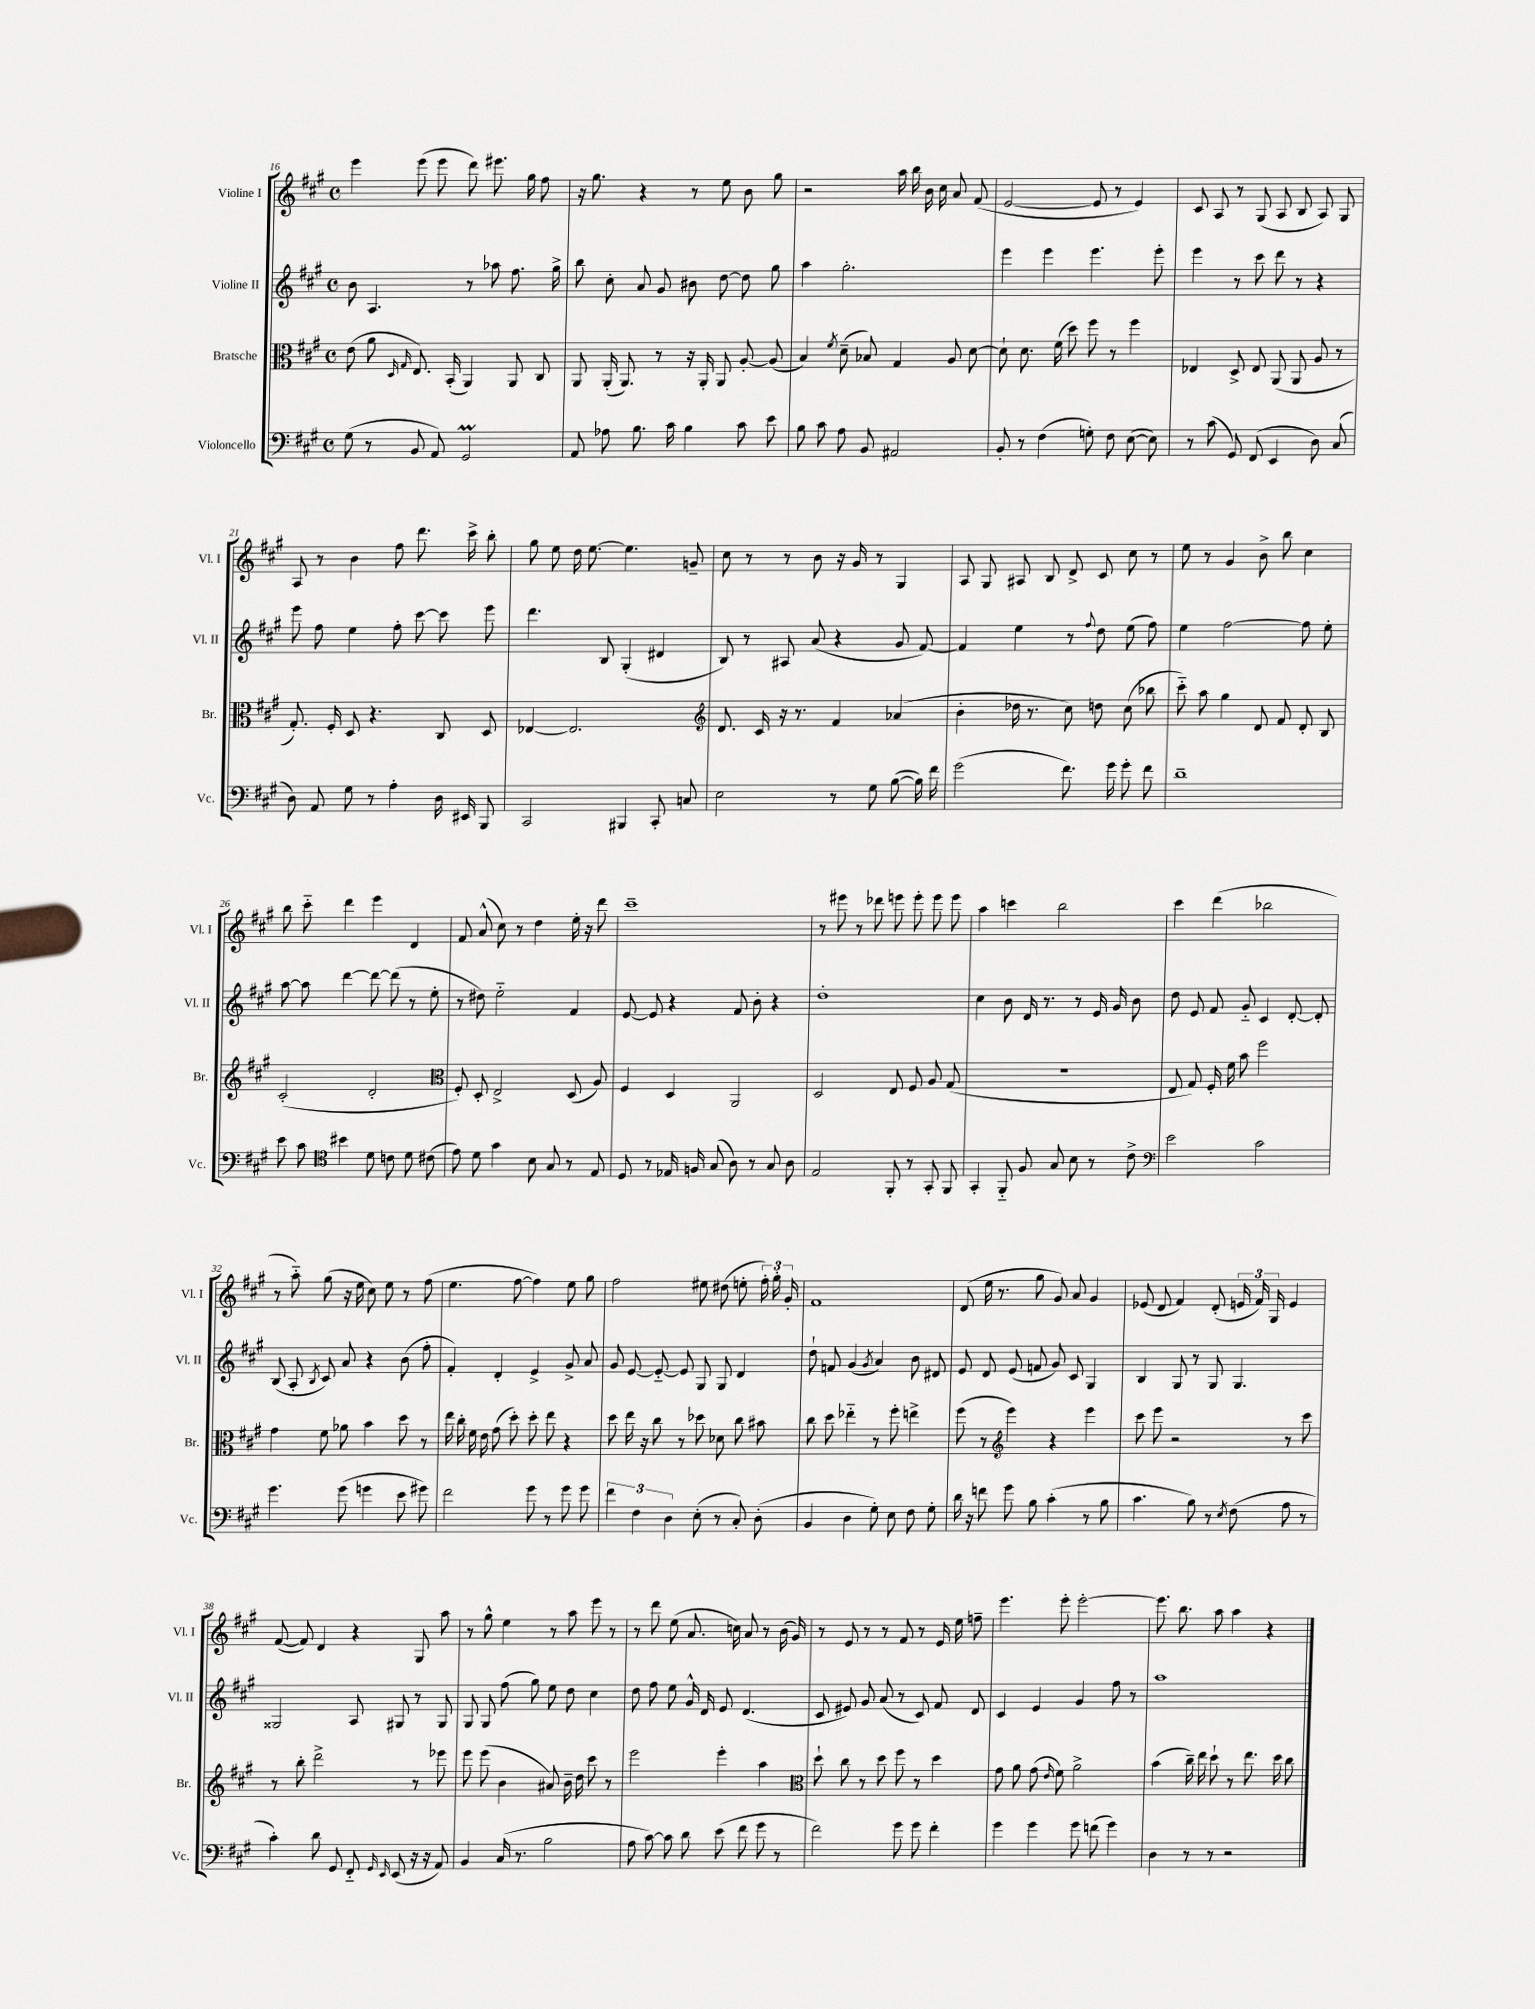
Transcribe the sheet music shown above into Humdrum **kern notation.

**kern	**kern	**kern	**kern
*part4	*part3	*part2	*part1
*staff4	*staff3	*staff2	*staff1
*I"Violoncello	*I"Bratsche	*I"Violine II	*I"Violine I
*I'Vc.	*I'Br.	*I'Vl. II	*I'Vl. I
*clefF4	*clefC3	*clefG2	*clefG2
*k[f#c#g#]	*k[f#c#g#]	*k[f#c#g#]	*k[f#c#g#]
*M4/4	*M4/4	*M4/4	*M4/4
*met(c)	*met(c)	*met(c)	*met(c)
=16	=16	=16	=16
(8G#\	(8e\	8b\	4eee\
8r	8a\	4.A/	.
.	16qqD/	.	.
.	16qqG#/	.	.
8BB/	8.E/)	.	(8eee\
8AA/)	.	.	8eee\
.	(16BB'/	.	.
2GG#m/	4AA/)	8r	8ddd\)
.	.	8aa-X\	8.eee#X\
.	8AA/	8.ff#\	.
.	.	.	16gg#\
.	8C#/	.	8ff#\
.	.	16gg#^\	.
=17	=17	=17	=17
8AA/	8AA/	8bb\	16r
.	.	.	8.gg#\
8A-X\	(16AA'/	8cc#'\	.
.	8.AA/)	.	.
8.B\	.	8a/	4r
.	8r	8g#/	.
16c#\	.	.	.
4B\	16r	8b#X\	8r
.	16AA'/	.	.
.	8AA/	[8dd\	8ee\
8c#\	[8A'/	8dd\]	8b\
8e\	(8A/]	8gg#\	8gg#\
=18	=18	=18	=18
8B\	4B/)	4aa\	2r
8c#\	.	.	.
.	8qf#/	.	.
8A\	(8d~\	2.gg#'\	.
8BB/	8B-X/)	.	.
2AA#X/	4G#/	.	16aa\
.	.	.	16bb\
.	.	.	16b\
.	.	.	16cc#\
.	8A/	.	8a/
.	[8d\	.	(8f#/
=19	=19	=19	=19
8BB'/	8d`\]	4eee\	[2e/
8r	8.d\	.	.
(4F#\	.	4eee\	.
.	(16f#\	.	.
.	8dd\)	.	.
8Gn'\)	8ff#\	4.eee\	8e/]
8F#\	8r	.	8r
([8E\	4ff#\	.	4e/)
8E\])	.	8eee'\	.
=20	=20	=20	=20
8r	4E-X/	4eee\	8c#/
(8c#\	.	.	8A/
8GG#/)	8D^/	8r	8r
(8FF#/	8E-/	8ccc#\	(8G#/
4EE/	(8AA/	8ddd\	8A/
.	8AA/	8r	8B/
8D\)	8A/	4r	8A/)
(8C#/	8r	.	8G#/
!!LO:LB:g=z
=21	=21	=21	=21
8D\)	8.G#'/)	8eee\	8A/
8AA/	.	8ff#\	8r
.	16F#'/	.	.
8G#\	8D/	4ee\	4b\
8r	4.r	.	.
4A'\	.	8ff#'\	8ff#\
.	.	[8ccc#\	8.ddd\
16D\	8C#/	8ccc#\]	.
16EE#X/	.	.	16ccc#^\
8BBB/	8D/	8eee\	8bb'\
=22	=22	=22	=22
2CC#/	[4E-X/	4.ddd\	8gg#\
.	.	.	8ee\
.	2.E-/]	.	16dd\
.	.	.	[8.ee\
.	.	8B/	.
4BBB#X/	.	(4G#'/	4.ee\]
8CC#'/	.	4d#X/	.
8Cn/	.	.	8gn~/
=23	=23	=23	=23
*	*clefG2	*	*
2E\	8.d/	8B/)	8cc#\
.	.	8r	8r
.	16c#/	.	.
.	16r	8A#X/	8r
.	8.r	.	.
.	.	(8a/	8b\
8r	4f#/	4r	16r
.	.	.	16g#/
8G#\	.	.	8r
([8B\	(4a-X/	8g#/	4G#/
16B\])	.	[8f#/)	.
16f#\	.	.	.
=24	=24	=24	=24
(2g#\	4b'\	4f#/]	8A/
.	.	.	8G#/
.	16dd-X\	4ee\	8A#X/
.	8.r	.	.
.	.	.	8B/
8.f#\)	8cc#\)	8r	8d^/
.	.	8qqff#/	.
.	8ddn\	8dd\	8c#/
16g#\	.	.	.
8g#'\	(8cc#\	(8ee\	8cc#\
8f#\	8bb-X\	8ff#\)	8r
=25	=25	=25	=25
1d~	8ccc#\)	4ee\	8ee\
.	8aa\	.	8r
.	4gg#\	[2ff#\	4g#/
.	8d/	.	8b^\
.	8f#/	.	8bb\
.	8d'/	8ff#\]	4cc#\
.	8B/	8ee'\	.
!!LO:LB:g=z
=26	=26	=26	=26
8e\	(2c#'/	[8aa\	8bb\
8c#\	.	8aa\]	8ccc#\
*clefC4	*	*	*
4b#X\	.	[4ddd\	4ddd\
8d\	2d'/	8ddd\_	4eee\
8cn\	.	(8ddd\]	.
8d\	.	8r	4d/
(8c#X\	.	8ee'\	.
=27	=27	=27	=27
*	*clefC3	*	*
8e\)	8F#'/)	8r	8f#/
8d\	8D'/	8dd#X\)	(8a^^/
4g#\	2E^/	2ee\	8cc#\)
.	.	.	8r
8B\	.	.	4dd\
8G#/	.	.	.
8r	(8D/	4f#/	16ee'\
.	.	.	16r
8E/	8A/)	.	8ddd\
=28	=28	=28	=28
8D/	4F#/	[8e/	1ccc#~
8r	.	8e/]	.
16E-X/	4D/	4r	.
16Fn/	.	.	.
(8G#/	.	.	.
8A\)	2AA/	8f#/	.
8r	.	8b'\	.
8G#/	.	4r	.
8A\	.	.	.
=29	=29	=29	=29
2E/	2D/	1dd'	8r
.	.	.	8eee#X\
.	.	.	8r
.	.	.	8ddd-X\
8FF#'/	8E/	.	8eeen\
8r	8F#/	.	8eee'\
8GG#'/	8A/	.	8eee\
8FF#/	(8G#/	.	8eee\
=30	=30	=30	=30
4GG#'/	1r	4cc#\	4aa\
8FF#/	.	8b\	4cccn\
8F#/	.	16d/	.
.	.	8.r	.
8G#/	.	.	2bb\
8B\	.	8r	.
8r	.	16e/	.
.	.	16g#/	.
8c#^\	.	8b\	.
=31	=31	=31	=31
*clefF4	*	*	*
2e\	8E/	8dd\	4ccc#\
.	8G#/)	8e/	.
.	16F#'/	8f#/	(4ddd\
.	16f#\	.	.
.	8b\	8g#/	.
2c#\	2ff#\	4c#/	2bb-X\
.	.	[8d'/	.
.	.	8d'/]	.
!!LO:LB:g=z
=32	=32	=32	=32
4.g#\	4g#\	(8B/	8r
.	.	8A'/	8aa\)
.	.	8qB/	.
.	8f#\	8c#/)	(8gg#\
(8g#\	8a-X\	8a/	16r
.	.	.	16ee\
4gn\	4b\	4r	8cc#\)
.	.	.	8ee\
8e\	8dd\	(8b\	8r
8g#X\)	8r	8ff#'\	(8ff#\
=33	=33	=33	=33
2f#\	16ee\	4f#'/)	4.ee\
.	16cc#'\	.	.
.	16f#\	.	.
.	16e\	.	.
.	(8g#\	4d'/	.
.	8dd'\)	.	[8ff#\
8g#\	8dd'\	4e^/	4ff#\])
8r	8ee\	.	.
8g#\	4r	8g#^/	8ee\
8g#\	.	8a/	8gg#\
=34	=34	=34	=34
6f#\	8dd\	8g#/	2ff#\
.	16ee\	[8e/	.
6F#\	.	.	.
.	16r	.	.
.	8cc#\	8e/_	.
6D\	.	.	.
.	8r	8e/]	.
(8E'\	8dd-X\	8G#/	8ee#X\
8r	8d-X\	8G#/	(8dd#X\
8C#'/)	8cc#\	4d/	8een'\
(8D'\	8b#X\	.	24ff#'\)
.	.	.	24gg#'\
.	.	.	24g#'/
=35	=35	=35	=35
4BB/	8cc#\	8dd`\	1f#
.	8dd\	8fn/	.
4D\	4ee-X\	(4g#/	.
.	.	8qg#/	.
8G#'\)	8r	4a/)	.
8E\	8ff#'\	.	.
8F#\	4een^\	8b\	.
8G#'\	.	8d#X/	.
=36	=36	=36	=36
16d\	(8ff#\	8e/	(8d/
16r	.	.	.
8fn\	8r	8d/	16ee\
.	.	.	8.r
*	*clefG2	*	*
8g#\	4eee\)	(8e/	.
8B\	.	8fn/	8gg#\
(4c#'\	4r	8g#/)	8g#/)
.	.	8c#/	8a/
8r	4eee\	4G#/	4g#/
8B\	.	.	.
=37	=37	=37	=37
4.c#\	8ccc#\	4B/	(8e-X/
.	8eee\	.	8d/
.	2r	8G#/	4f#/)
8B\)	.	8r	.
8r	.	8G#/	(8d'/
8qE/	.	.	.
(8F#\	.	4.G#/	24en/
.	.	.	24f#/)
.	.	.	24G#/
8A\	8r	.	4e/
8r	8ccc#\	.	.
!!LO:LB:g=z
=38	=38	=38	=38
4c#'\)	8r	2G##X/	([8f#/
.	8bb'\	.	8f#/])
8d\	2ddd^\	.	4d/
8GG#/	.	.	.
8FF#/	.	8A/	4r
16qqGG#/	.	.	.
16qqEE/	.	.	.
(8EE/	.	8G#X/	.
16r	8r	8r	8G#/
16r	.	.	.
8AA/)	8eee-X\	8G#/	8aa\
=39	=39	=39	=39
4BB/	8eee\	8G#/	8r
.	(8eee\	8G#/	8gg#^^\
(16C#/	4b\	(8ff#\	4ee\
8.r	.	.	.
.	.	8gg#\)	.
2B\	8a#X/)	8ee\	8r
.	16b~\	8dd\	8aa\
.	16dd\	.	.
.	8ccc#\	4cc#\	8eee\
.	8r	.	8r
=40	=40	=40	=40
8A\	2eee\	8dd\	8r
[8c#\)	.	8ff#\	8ddd\
8c#\]	.	8ee\	(8ee\
8d\	.	16g#^^/	8.a/
.	.	16d/	.
(8e\	4eee'\	8e/	.
.	.	.	16ccn\)
8f#\	.	(4.d/	8a/
8g#\	4aa\	.	8r
8r	.	.	(16b\
.	.	.	16g#/)
=41	=41	=41	=41
*	*clefC3	*	*
2f#\)	8dd`\	8c#/	8r
.	8cc#\	8e#X/)	8e/
.	8r	8g#/	8r
.	8dd\	(8a/	8r
8g#\	8ff#\	8r	8f#/
8g#\	8r	8c#/)	8r
4f#'\	4dd\	8f#/	16e/
.	.	.	16ee\
.	.	8d/	8ffn~\
=42	=42	=42	=42
4g#\	8g#\	4c#/	4.eee\
.	8a\	.	.
4g#\	(8g#\	4e/	.
.	16qqe/	.	.
.	8f#\)	.	8eee'\
8g#\	2a^\	4g#/	[2eee'\
(8fn\	.	.	.
4g#\)	.	8ff#\	.
.	.	8r	.
=43	=43	=43	=43
4D\	(4b\	1aa	8.eee\]
.	.	.	8.bb\
8r	16cc#~\)	.	.
.	16ee\	.	.
8r	8dd`\	.	8aa\
2r	8r	.	4aa\
.	8.ee\	.	.
.	.	.	4r
.	16dd\	.	.
.	8cc#\	.	.
==	==	==	==
*-	*-	*-	*-
